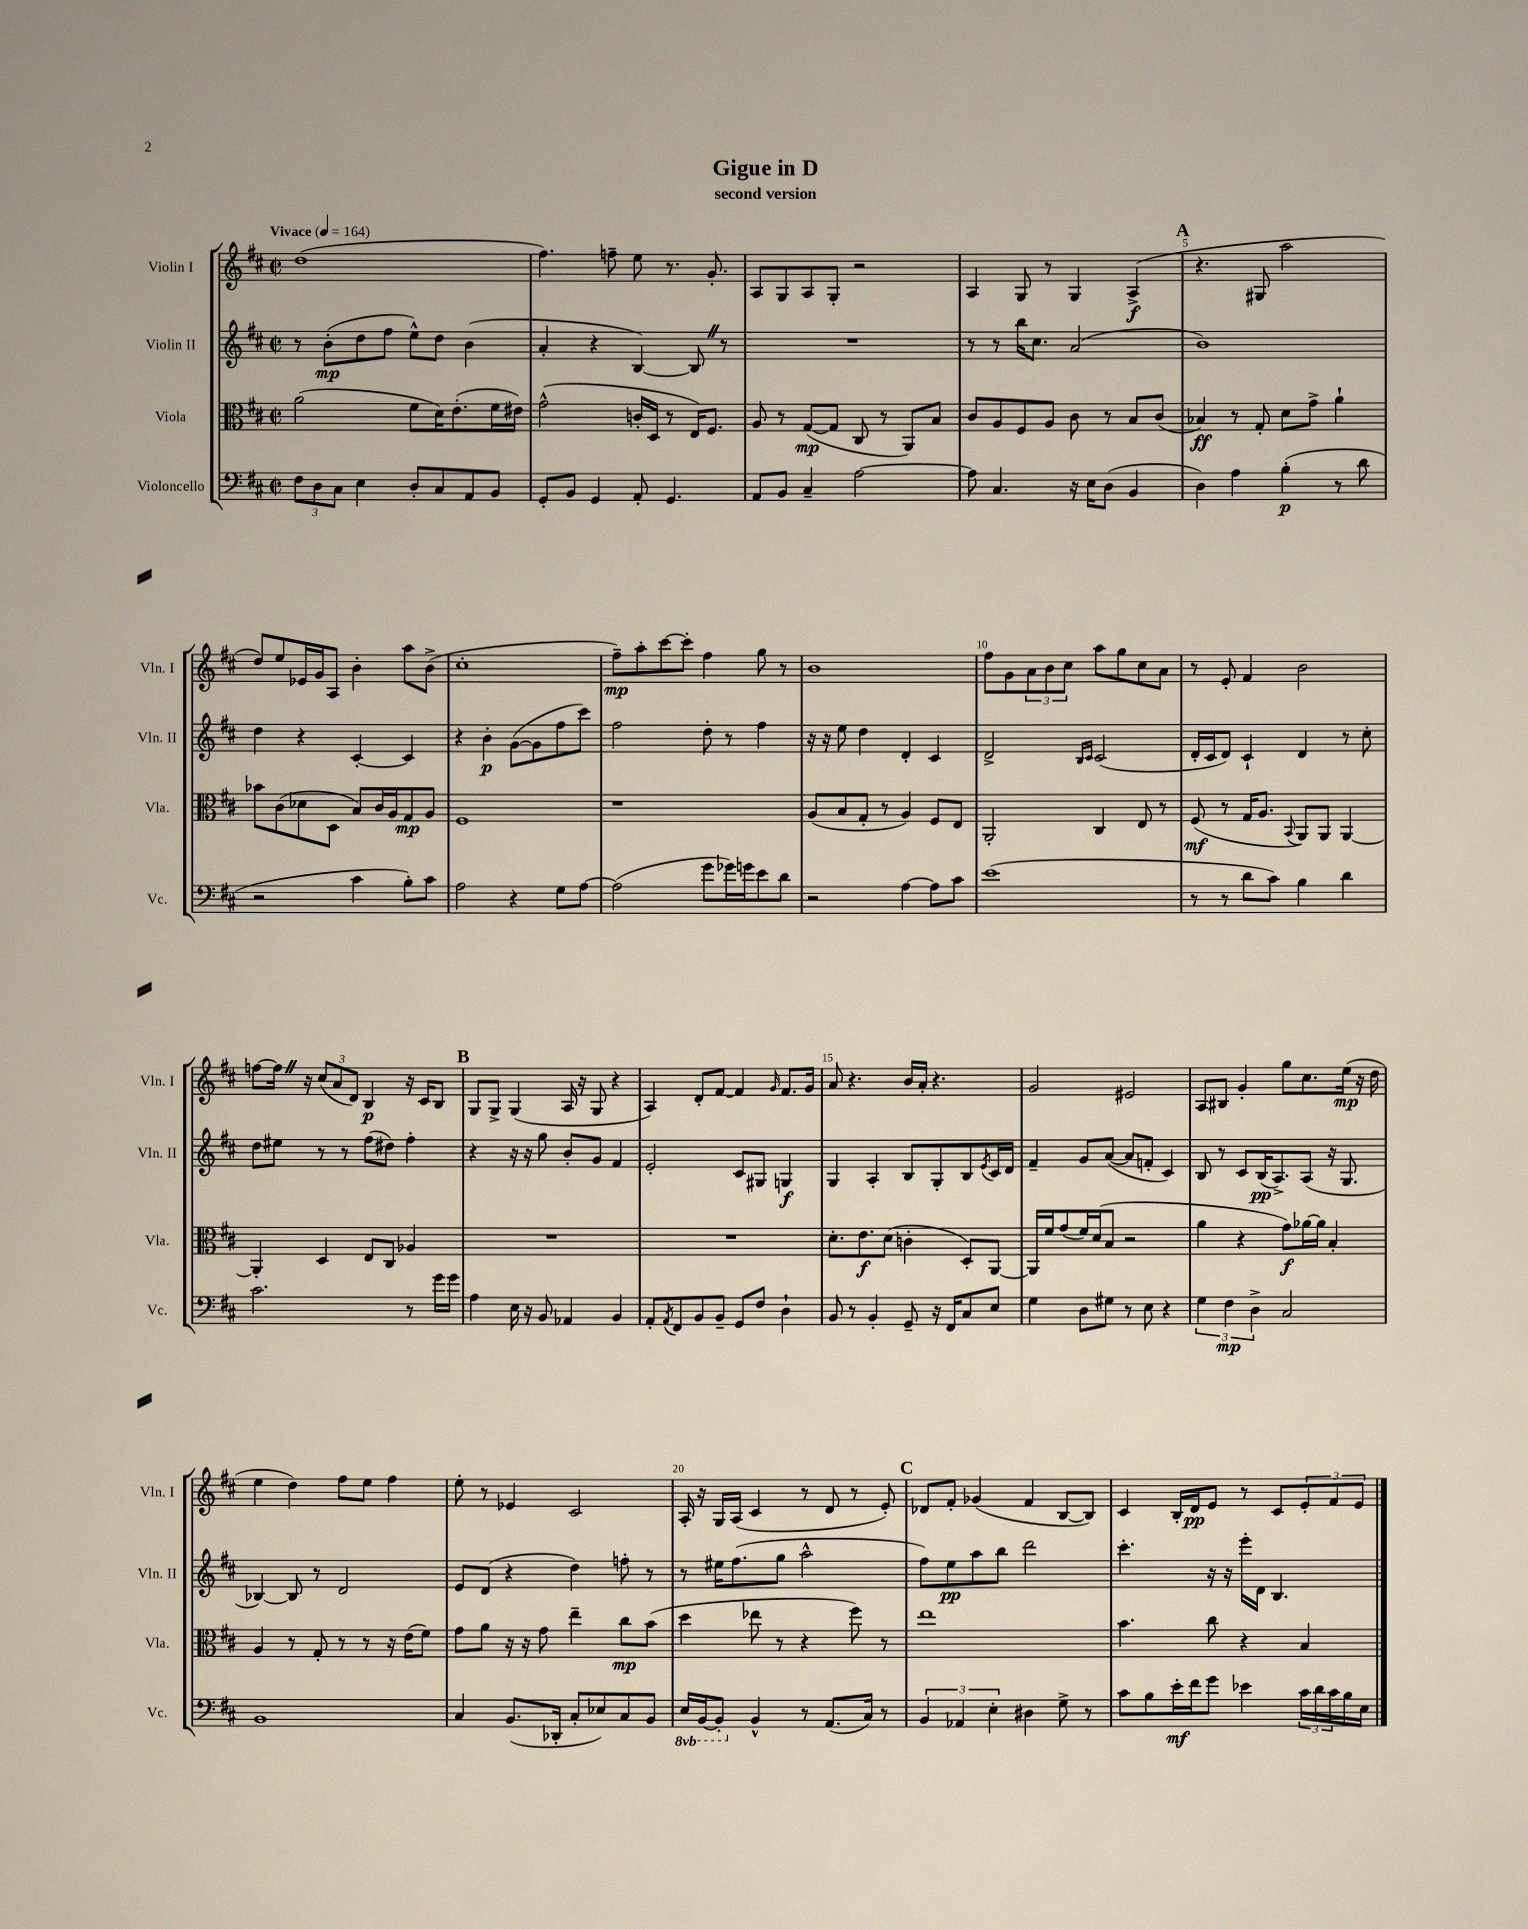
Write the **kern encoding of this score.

**kern	**kern	**kern	**kern
*staff4	*staff3	*staff2	*staff1
*clefF4	*clefC3	*clefG2	*clefG2
*k[f#c#]	*k[f#c#]	*k[f#c#]	*k[f#c#]
*M2/2	*M2/2	*M2/2	*M2/2
*met(c|)	*met(c|)	*met(c|)	*met(c|)
*MM164	*MM164	*MM164	*MM164
12F#	(2a	8r	(1dd
12D	.	.	.
.	.	(8b'	.
12C#	.	.	.
4E	.	8dd	.
.	.	8ff#	.
8D'	8f#	8ee^^)	.
8C#	16d)	8dd	.
.	(8.e'	.	.
8AA	.	(4b	.
8BB	16f#	.	.
.	16e#)	.	.
=	=	=	=
8GG'	(2g^^	4a'	4.ff#)
8BB	.	.	.
4GG	.	4r	.
.	.	.	8ff~
8AA'	16c'	[4B)	8ee
.	16D	.	.
4.GG	8r	.	8.r
.	16E)	8B]	.
.	8.F#	.	8.g'
.	.	8r	.
=	=	=	=
8AA	8A	1r	8A
8BB	8r	.	8G
4C#~	([8G	.	8A
.	8G]	.	8G'
[2A	8C#	.	2r
.	8r	.	.
.	8AA)	.	.
.	8B	.	.
=	=	=	=
8A]	8c#	8r	4A
4.C#	8A	8r	.
.	8F#	16bb	8G
.	.	8.cc#	.
.	8A	.	8r
16r	8c#	(2a	4G
16E	.	.	.
(8D	8r	.	.
4BB	8B	.	(4A^
.	(8c#	.	.
=	=	=	=
4D)	4B-)	1b)	4.r
4A	8r	.	.
.	8G'	.	8G#
(4B'	8d	.	2aa
.	8g^	.	.
8r	4a`	.	.
8d	.	.	.
=	=	=	=
2r	8b-	4dd	8dd)
.	(8c#	.	8ee
.	8d-	4r	16e-
.	.	.	16g
.	8D	.	8A
4c#	8B)	[4c#'	4b'
.	16c#	.	.
.	16A	.	.
8B')	8G	4c#]	8aa
8c#	8A	.	(8b^
=	=	=	=
2A	1F#	4r	1cc#'
.	.	4b'	.
4r	.	([8g	.
.	.	8g]	.
8G	.	8ff#	.
[8A	.	8ccc#)	.
=	=	=	=
(2A]	1r	2ff#	8ff#~)
.	.	.	8aa'
.	.	.	[8ccc#
.	.	.	8ccc#']
8g	.	8dd'	4ff#
16g-)	.	8r	.
16g	.	.	.
8e	.	4ff#	8gg
8d	.	.	8r
=	=	=	=
2r	(8A	16r	1b
.	.	16r	.
.	8B	8ee	.
.	8G'	4dd	.
.	8r	.	.
[4A	4A)	4d'	.
8A]	8F#	4c#	.
8c#	8E	.	.
=	=	=	=
(1e	2AA'	2d^	8ff#
.	.	.	8g
.	.	.	12a
.	.	.	12b
.	.	.	12cc#
.	.	16qqB	.
.	.	16qqc#	.
.	4C#	(2c#	8aa
.	.	.	8gg
.	8E	.	8cc#
.	8r	.	8a
=	=	=	=
8r	(8F#	16d'	8r
.	.	16c#	.
8r	8r	8d)	8e'
8d	16G	4c#`	4f#
.	8.A	.	.
8c#)	.	.	.
.	8qqBB	.	.
4B	8AA)	4d	2b
.	8AA	.	.
4d	[4AA	8r	.
.	.	8cc#'	.
=	=	=	=
2.c#	4AA']	8dd	[8ff
.	.	8ee#	16ff]
.	.	.	16r
.	4D	8r	(12cc#
.	.	.	12a
.	.	8r	.
.	.	.	12d)
.	8E	(8ff#	4B
.	8C#	8dd#)	.
8r	4A-	4ff#'	16r
.	.	.	16c#
16g	.	.	8B
16g	.	.	.
=	=	=	=
4A	1r	4r	8G
.	.	.	8G^
16E	.	16r	(4G
16r	.	16r	.
8BB	.	8gg	.
4AA-	.	8b'	16A
.	.	.	16r
.	.	8g	8G
4BB	.	4f#	4r
=	=	=	=
8AA'	1r	2e'	4A)
8qAA	.	.	.
8FF#	.	.	.
8BB	.	.	8d'
8BB~	.	.	[8f#
8GG	.	8c#	4f#]
8F#	.	8G#	.
.	.	.	16qqg
4D`	.	4G	8.f#
.	.	.	16g
=	=	=	=
8BB	8.d'	4G	8a
8r	.	.	4.r
.	8.e	.	.
4BB'	.	4A'	.
.	(8d	.	.
8GG~	4c'	8B	16b
.	.	.	16a'
16r	.	8G'	4.r
16FF#	.	.	.
8C#	8D')	8B	.
.	.	8qe	.
8E	[8AA	16c#	.
.	.	16d	.
=	=	=	=
4G	16AA]	4f#~	2g
.	16f#	.	.
.	(8g	.	.
8D	16f#)	8g	.
.	(16d	.	.
8G#	8B	([8a	.
8r	2r	8a]	2e#
8E	.	8f'	.
4r	.	4c#)	.
=	=	=	=
6G	4a	8B	8A
.	.	8r	8B#
6F#	.	.	.
.	4r	8c#	4g'
6D^	.	.	.
.	.	(16B	.
.	.	8.A^)	.
2C#	8g)	.	8gg
.	[16a-	(8A	8.cc#
.	16a-]	.	.
.	4B'	16r	.
.	.	8.G	(16ee
.	.	.	16r
.	.	.	16dd
=	=	=	=
1BB	4A	[4B-)	4ee
.	8r	8B-]	4dd)
.	8G'	8r	.
.	8r	2d	8ff#
.	8r	.	8ee
.	16r	.	4ff#
.	(16e	.	.
.	8f#)	.	.
=	=	=	=
4C#	8g	8e	8ee'
.	8a	(8d	8r
(8.BB	16r	4r	4e-
.	16r	.	.
.	8g	.	.
16DD-'	.	.	.
8C#'	4ee~	4dd)	2c#
8E-)	.	.	.
8C#	8cc#	8ff'	.
8BB	(8b	8r	.
=	=	=	=
16EE	4dd	8r	16A'
[16BBB	.	.	16r
8BBB']	.	16ee#	16G
.	.	(8.ff#	(16A
4BB^^	8ee-	.	4c#
.	8r	8gg	.
8r	4r	2aa^^	8r
(8.AA	.	.	8d
.	8ff#)	.	8r
16C#)	.	.	.
8r	8r	.	8e')
=	=	=	=
6BB	1ee	8ff#)	8d-
.	.	8ee	8f#'
6AA-	.	.	.
.	.	8aa	(4g-
6E'	.	.	.
.	.	8bb	.
4D#	.	2ddd	4f#
8G^	.	.	[8B
8r	.	.	8B])
=	=	=	=
8c#	4.b	4.ccc#'	4c#
8B	.	.	.
16e'	.	.	16B'
16f#	.	.	16d
8g	8cc#	16r	8e
.	.	16r	.
4e-	4r	16eee'	8r
.	.	16d	.
.	.	4.B	8c#
24c#	4B	.	12e'
24d	.	.	.
24c#	.	.	12f#
16B	.	.	.
.	.	.	12e
16E	.	.	.
==	==	==	==
*-	*-	*-	*-
